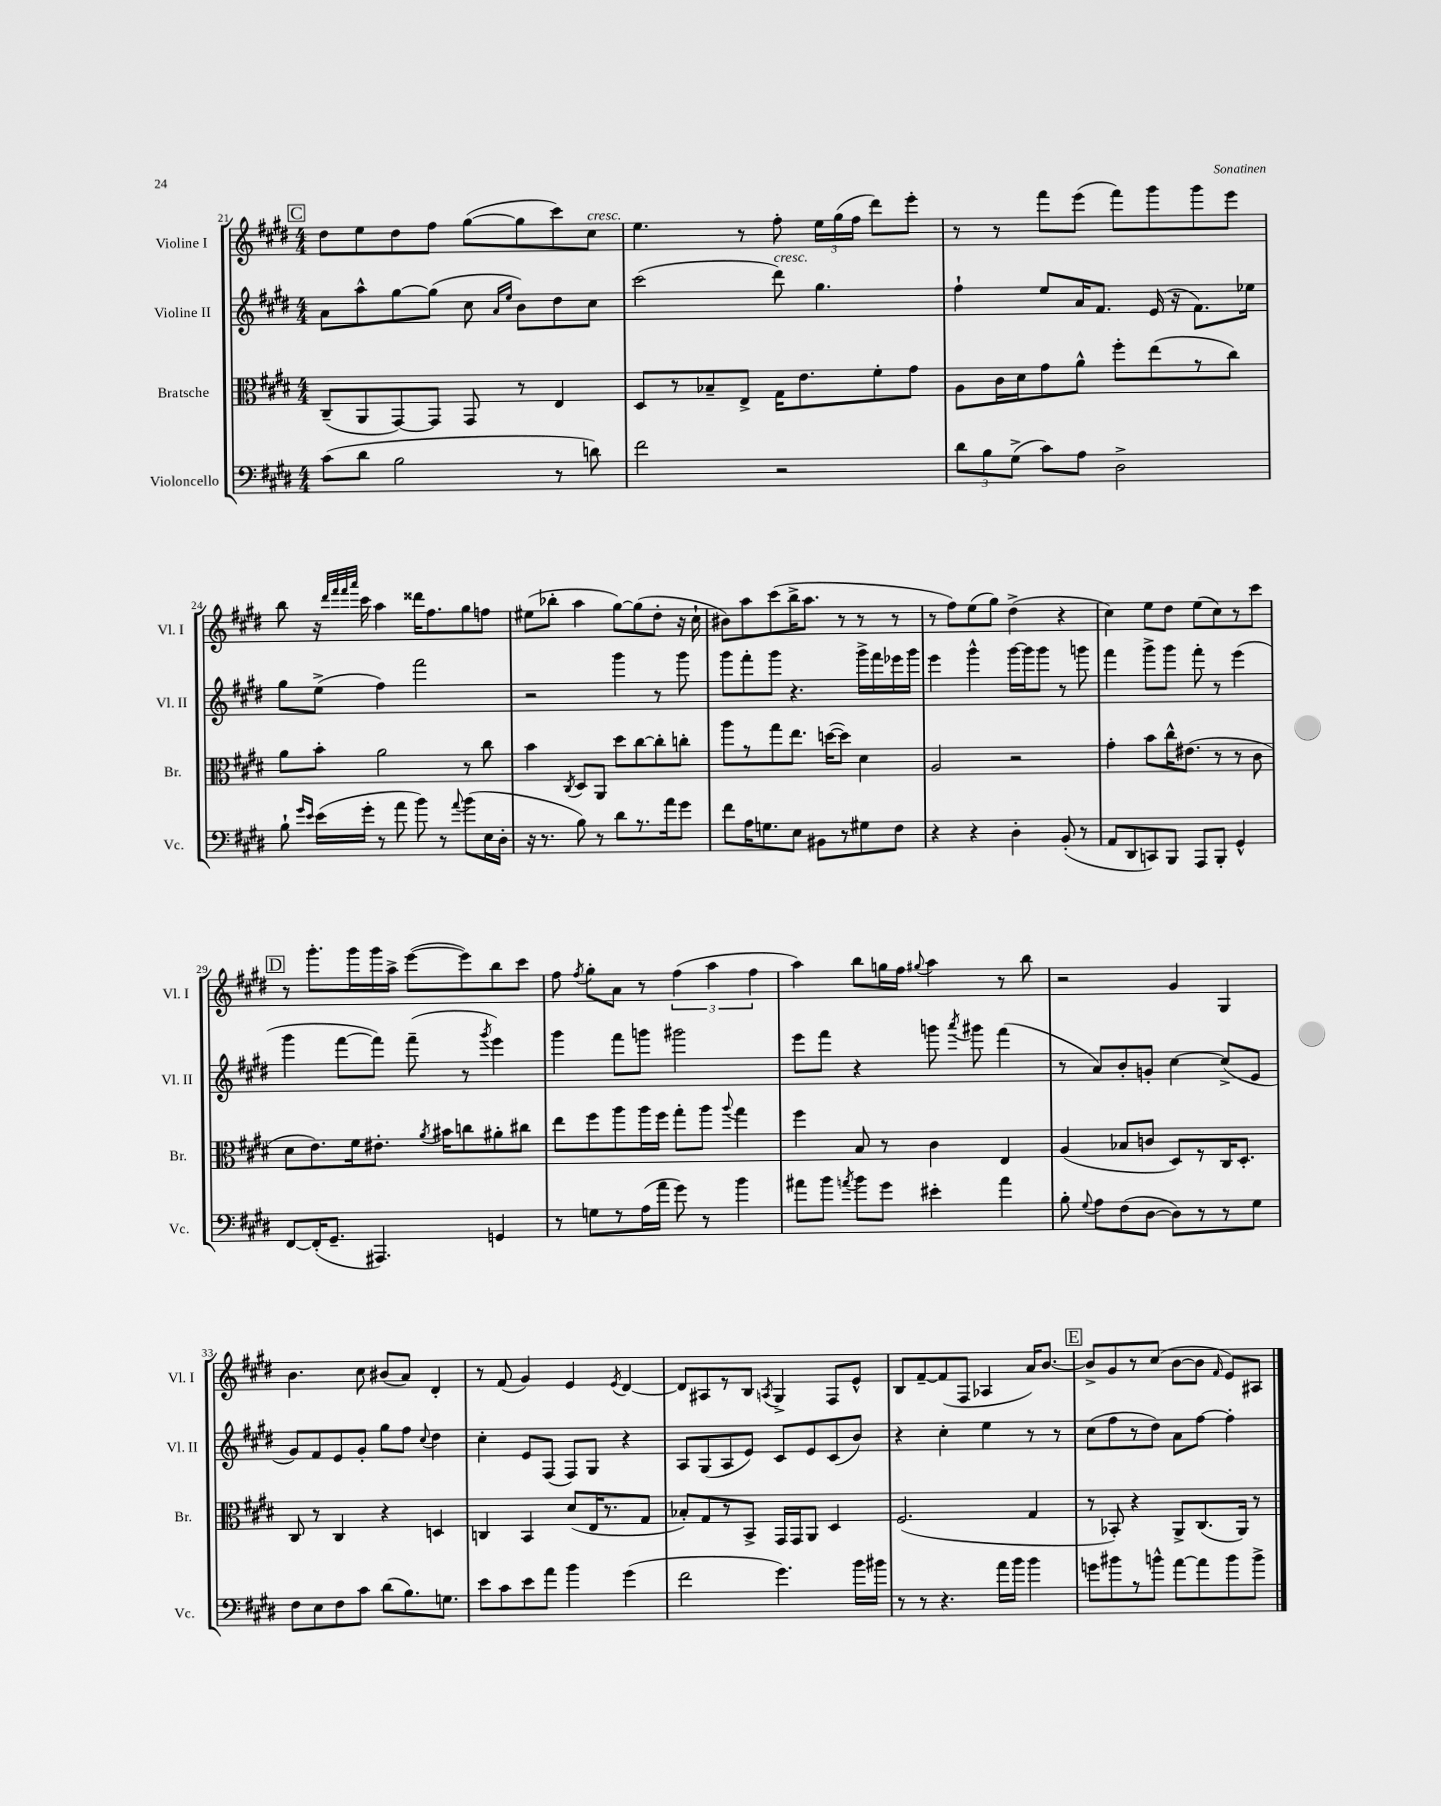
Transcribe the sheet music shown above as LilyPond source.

<<
\new StaffGroup <<
\new Staff = "s0" \with { instrumentName = "Violine I" shortInstrumentName = "Vl. I" } {
    \clef treble \key e \major \numericTimeSignature \time 4/4
    \autoBeamOff \mark \markup { \box "C" } dis''8[ e''8 dis''8 fis''8] gis''8[~( gis''8 cis'''8) cis''8]^\markup { \italic "cresc." } |
    e''4. r8 fis''8-. \tuplet 3/2 { e''16[ gis''16( fis''16] } dis'''8[) e'''8]-. |
    r8 r8 fis'''8[ e'''8]( fis'''8[) gis'''8 gis'''8 e'''8] |
    b''8 r16 \grace { dis'''32[ fis'''32 fis'''32 a'''32] } cis'''16 a''4 disis'''16[ fis''8. gis''8 f''8] |
    eis''8[( bes''8]-. a''4 gis''8[~) gis''8( dis''8]-. r16 cis''16-! |
    bis'8[) a''8 cis'''8( b''16-> a''8.] r8 r8 r8 |
    r8 fis''8[) e''8( gis''8]) dis''4->( r4 |
    cis''4) e''8[ dis''8] e''8[( cis''8) r8 cis'''8] |
    \mark \markup { \box "D" } r8 gis'''8.[-. gis'''16 gis'''16 a''16]-> e'''8[~( e'''8) b''8 cis'''8] |
    fis''8 \acciaccatura { fis''8 } gis''8[-. a'8] r8 \tuplet 3/2 { fis''4( a''4 fis''4 } |
    a''4) b''8[ g''16 fis''16] \appoggiatura { gis''8 } a''4 r8 b''8 |
    r2 gis'4 gis4 |
    b'4. cis''8 bis'8[( a'8]) dis'4-. |
    r8 fis'8( gis'4) e'4 \acciaccatura { e'8 } dis'4~ |
    dis'8[ ais8 r8 b8] \acciaccatura { a8 } gis4-> fis8[ e'8]-^ |
    b8[ fis'8~-- fis'8( fis8] aes4 a'16[) b'8.]~ |
    \mark \markup { \box "E" } b'8[-> gis'8 r8 cis''8]( b'8[~ b'8] \grace { fis'16 } e'8[) ais8] \bar "|." |
}
\new Staff = "s1" \with { instrumentName = "Violine II" shortInstrumentName = "Vl. II" } {
    \clef treble \key e \major \numericTimeSignature \time 4/4
    \autoBeamOff \mark \markup { \box "C" } a'8[ a''8-^ gis''8~ gis''8]( cis''8 \grace { a'16[ e''16] } b'8[) dis''8 cis''8] |
    cis'''2( dis'''8^\markup { \italic "cresc." }) gis''4. |
    fis''4-! e''8[ a'16 fis'8.] e'16( r16 fis'8.[) ees''16] |
    gis''8[ e''8]->( fis''4) fis'''2 |
    r2 gis'''4 r8 gis'''8 |
    gis'''8[ fis'''8-. gis'''8] r4. gis'''16[-> fis'''16 ees'''16 gis'''16] |
    e'''4 gis'''4-^ gis'''16[~ gis'''16 gis'''8] r8 g'''8 |
    fis'''4 gis'''8[-> gis'''8] fis'''8-. r8 e'''4( |
    \mark \markup { \box "D" } gis'''4 fis'''8[~ fis'''8]) fis'''8--( r8 \acciaccatura { gis'''8 } e'''4) |
    gis'''4 fis'''8[ g'''8] gis'''2 |
    e'''8[ fis'''8] r4 g'''8 \acciaccatura { a'''8 } gis'''8 fis'''4( |
    r8 a'8[) b'8-. g'8]-. cis''4~ cis''8[->( e'8] |
    gis'8[) fis'8 e'8 gis'8]-. gis''8[ fis''8] \appoggiatura { cis''8 } dis''4 |
    cis''4-. e'8[ fis8]( fis8[) gis8] r4 |
    a8[ gis8( a8 e'8]) cis'8[ e'8 cis'8( b'8]) |
    r4 cis''4-. e''4 r8 r8 |
    \mark \markup { \box "E" } cis''8[( fis''8 r8 dis''8]) a'8[ fis''8]~ fis''4-. \bar "|." |
}
\new Staff = "s2" \with { instrumentName = "Bratsche" shortInstrumentName = "Br." } {
    \clef alto \key e \major \numericTimeSignature \time 4/4
    \autoBeamOff \mark \markup { \box "C" } cis8[--( a,8 gis,8~) gis,8] gis,8 r8 e4 |
    dis8[ r8 bes8-- e8]-> gis16[ e'8. fis'8-. gis'8] |
    a8[ cis'16 dis'16 gis'8 a'8]-^ fis''8[-. e''8( r8 cis''8]) |
    a'8[ b'8]-. a'2 r8 cis''8 |
    b'4 \acciaccatura { cis8 } dis8[ a,8] dis''8[ cis''8~ cis''8-. c''8]-. |
    a''8[ r8 gis''8 e''8.] d''16[~( d''8]) dis'4 |
    a2 r2 |
    gis'4-. b'8[ cis''16-^ eis'8.]( r8 r8 cis'8 |
    \mark \markup { \box "D" } dis'8[ e'8.) fis'16 eis'8.]-. \acciaccatura { a'8 } bis'16[ c''8 ais'8-. cis''8] |
    e''8[ fis''8 a''8 a''16 fis''16] gis''8[-. a''8] \appoggiatura { a''8 } gis''4 |
    fis''4 b8 r8 cis'4 e4 |
    a4( bes8[ c'8] dis8[) r8 cis16 dis8.]-. |
    cis8 r8 cis4 r4 d4 |
    c4 b,4 dis'8[( e16 r8. gis8] |
    bes8[-.) gis8 r8 b,8]-> gis,16[ gis,16 a,8] dis4 |
    fis2.( gis4 |
    \mark \markup { \box "E" } r8 bes,8-.) r4 a,8[-> cis8.( a,16]) r8 \bar "|." |
}
\new Staff = "s3" \with { instrumentName = "Violoncello" shortInstrumentName = "Vc." } {
    \clef bass \key e \major \numericTimeSignature \time 4/4
    \autoBeamOff \mark \markup { \box "C" } cis'8[( dis'8] b2 r8 d'8) |
    fis'2 r2 |
    \tuplet 3/2 { dis'8[ b8 gis8]->( } cis'8[) a8] dis2-> |
    b8-! \grace { gis'16[ e'16] } e'16[( gis'16]-. r8 a'8 b'8) r8 \appoggiatura { a'8 } b'8[( e16 dis16]-. |
    r16 r8. b8) r8 dis'8[ r8. a'16 gis'8] |
    fis'8[ a16 g8. e8] bis,8[ r8 gis8 fis8] |
    r4 r4 dis4-. b,8-.( r8 |
    a,8[ dis,8 c,8) b,,8] a,,8[ b,,8]-. gis,4-^ |
    \mark \markup { \box "D" } fis,8[~ fis,16-.( gis,8.]-- ais,,4.) g,4 |
    r8 g8[ r8 a16( a'16] gis'8) r8 b'4 |
    ais'8[ b'8] \acciaccatura { a'8 } b'8[ gis'8] eis'4-. a'4 |
    b8-. \appoggiatura { gis8 } a8[ fis8( dis8]~ dis8[) r8 r8 gis8] |
    fis8[ e8 fis8 cis'8] dis'8[( b8.) g8.] |
    e'8[ cis'8 e'8 a'8] b'4 gis'4( |
    fis'2 gis'4.) b'16[ bis'16] |
    r8 r8 r4. a'16[ b'16] b'4 |
    \mark \markup { \box "E" } g'8[ bis'8 r8 b'8]-^ a'8[~ a'8 b'8 b'8]-> \bar "|." |
}
>>
>>
\layout { \context { \Score currentBarNumber = #21 } }
